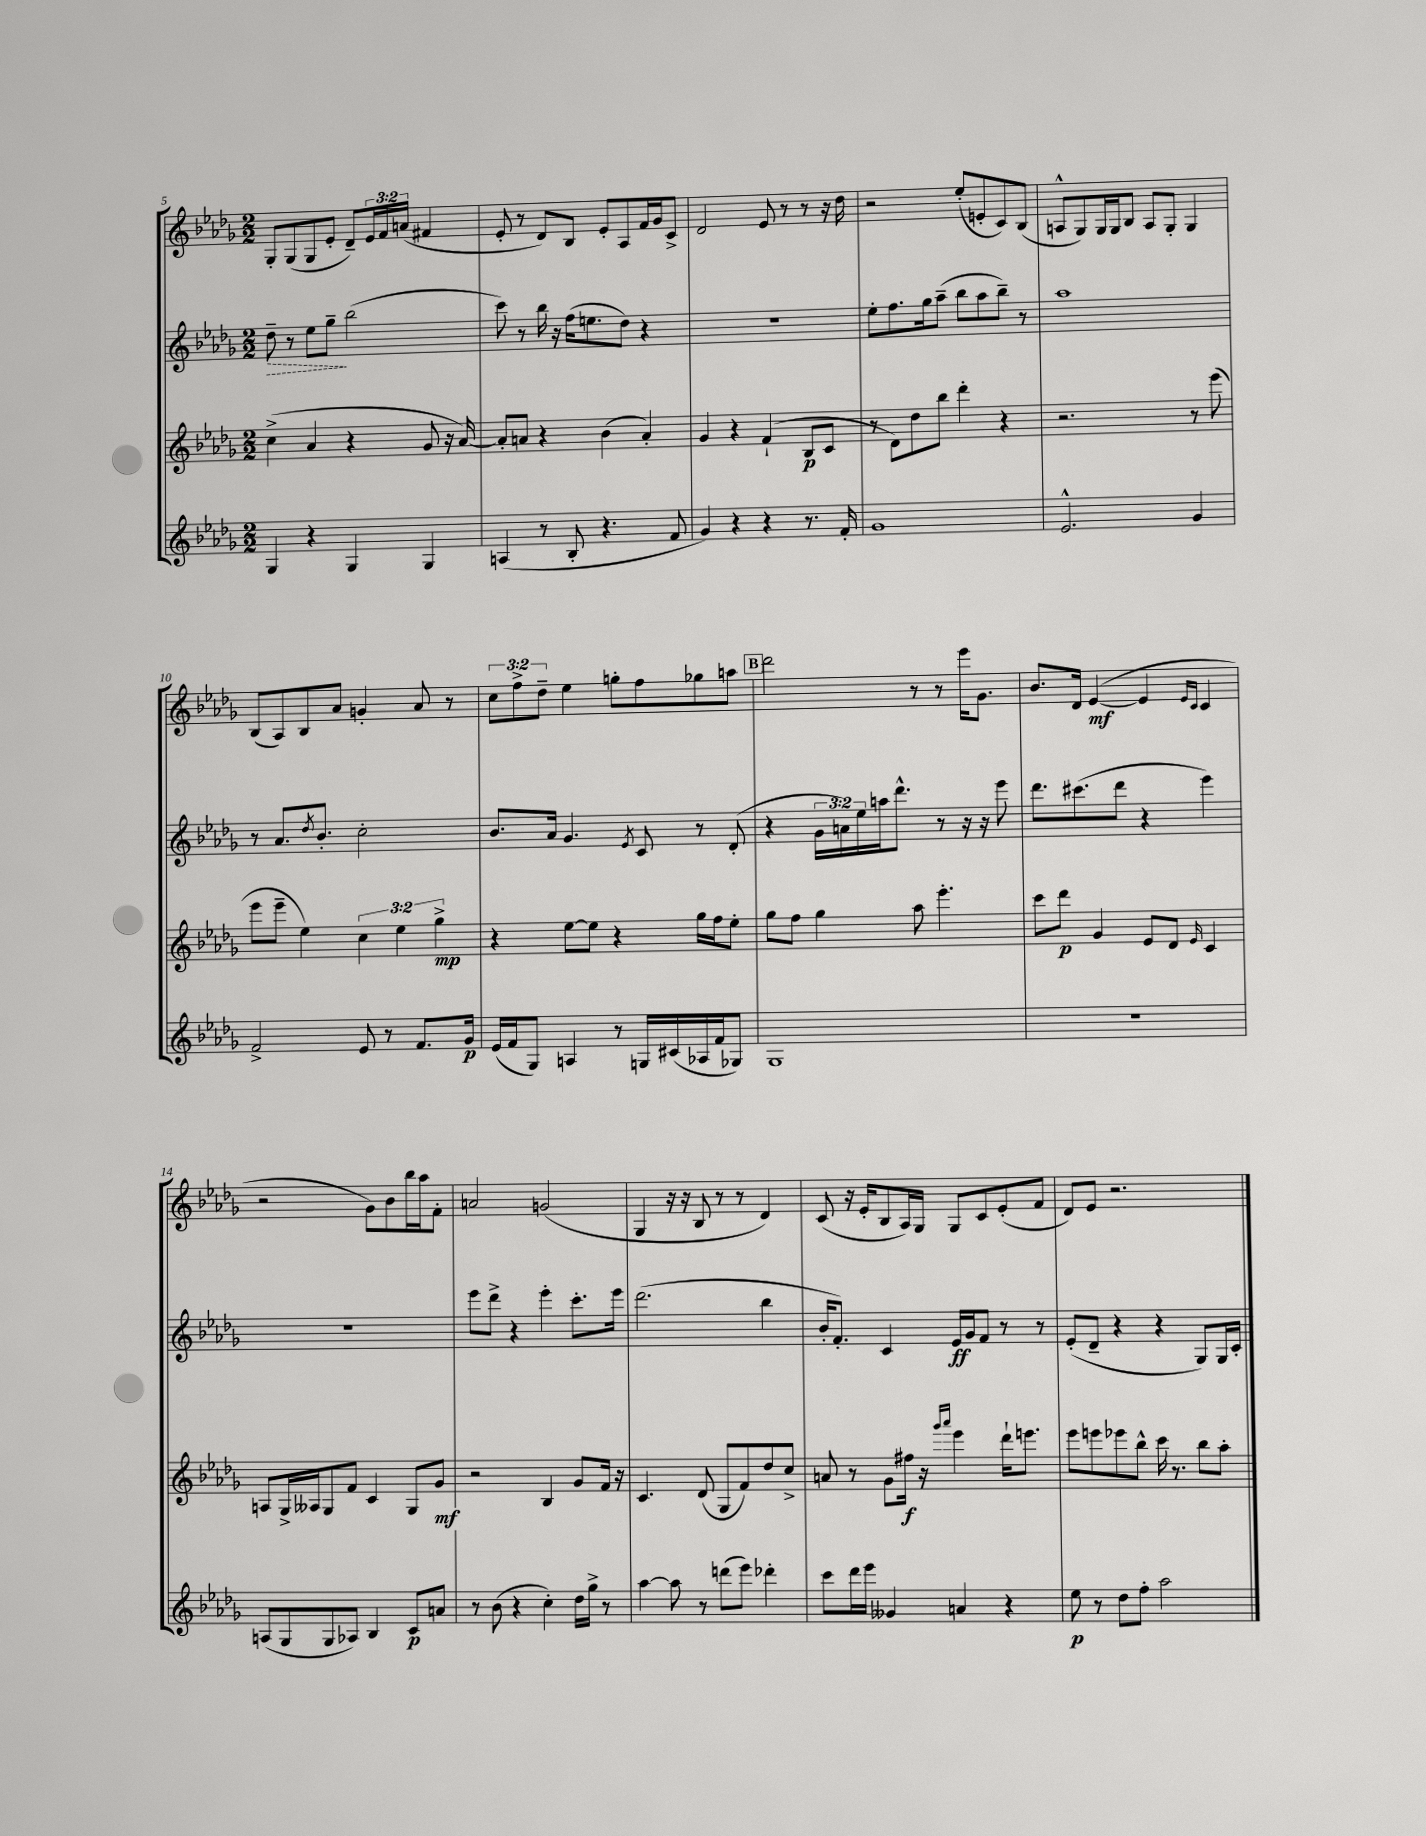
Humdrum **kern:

**kern	**dynam	**kern	**dynam	**kern	**dynam	**kern	**dynam
*part4	*part4	*part3	*part3	*part2	*part2	*part1	*part1
*staff4	*staff4	*staff3	*staff3	*staff2	*staff2	*staff1	*staff1
*clefG2	*	*clefG2	*	*clefG2	*	*clefG2	*
*k[b-e-a-d-g-]	*	*k[b-e-a-d-g-]	*	*k[b-e-a-d-g-]	*	*k[b-e-a-d-g-]	*
*M2/2	*	*M2/2	*	*M2/2	*	*M2/2	*
=5	=5	=5	=5	=5	=5	=5	=5
!	!	!	!	!	!LO:HP:b	!	!
4G-/	.	(4cc^\	.	8dd-~\	>	8G-'/L	.
.	.	.	.	8r	.	(8G-/	.
4r	.	4a-/	.	8ee-\L	.	8G-/	.
.	.	.	.	8gg-~\J	.	8e-'/J	.
4G-/	.	4r	.	(2bb-\	]	8d-~/L)	.
.	.	.	.	.	.	24e-/L	.
.	.	.	.	.	.	24f/	.
.	.	.	.	.	.	(24an/JJ	.
4G-/	.	8g-/	.	.	.	4f#X/	.
.	.	16r	.	.	.	.	.
.	.	[16a-/)	.	.	.	.	.
=6	=6	=6	=6	=6	=6	=6	=6
(4An/	.	8a-'/L]	.	8ccc\)	.	8e-'/	.
.	.	8an/J	.	8r	.	8r	.
8r	.	4r	.	16bb-\	.	8d-/L)	.
.	.	.	.	16r	.	.	.
8B-'/	.	.	.	(16ff\KL	.	8B-/J	.
.	.	.	.	8.een\	.	.	.
4.r	.	(4b-\	.	.	.	8e-'/L	.
.	.	.	.	8dd-\J)	.	8A-/	.
.	.	4a'/)	.	4r	.	16f/L	.
.	.	.	.	.	.	16g-/J	.
8f/	.	.	.	.	.	8c^/J	.
=7	=7	=7	=7	=7	=7	=7	=7
4g-/)	.	4g-/	.	1r	.	2d-/	.
4r	.	4r	.	.	.	.	.
4r	.	(4f`/	.	.	.	8e-/	.
.	.	.	.	.	.	8r	.
8.r	.	8B-/L	p	.	.	8r	.
.	.	8c/J	.	.	.	16r	.
16f'/	.	.	.	.	.	16dd-\	.
=8	=8	=8	=8	=8	=8	=8	=8
1g-	.	8r	.	8ee-'\L	.	2r	.
.	.	8d-\L)	.	8.ff\	.	.	.
.	.	8dd-\	.	.	.	.	.
.	.	.	.	16gg-\k	.	.	.
.	.	8bb-\J	.	(8aa-~\J	.	.	.
.	.	4ddd-'\	.	8bb-\L	.	(8ee-'/L	.
.	.	.	.	8aa-\	.	8en'/	.
.	.	4r	.	8bb-~\J)	.	8c/)	.
.	.	.	.	8r	.	(8B-/J	.
=9	=9	=9	=9	=9	=9	=9	=9
2.e-^^/	.	2.r	.	1aa-	.	8An^^/L	.
.	.	.	.	.	.	8G-/)	.
.	.	.	.	.	.	16G-/L	.
.	.	.	.	.	.	16G-/J	.
.	.	.	.	.	.	8B-/J	.
.	.	.	.	.	.	8A/L	.
.	.	.	.	.	.	8G-'/J	.
4g-/	.	8r	.	.	.	4G-/	.
.	.	(8eee-\	.	.	.	.	.
!!LO:LB:g=z
=10	=10	=10	=10	=10	=10	=10	=10
2f^/	.	8eee-\L	.	8r	.	(8B-/L	.
.	.	8eee-~\J	.	8.a-/L	.	8A-/)	.
.	.	4ee-\)	.	.	.	8B-/	.
.	.	.	.	8qdd-/	.	.	.
.	.	.	.	8.b-'/J	.	.	.
.	.	.	.	.	.	8a-/J	.
8e-/	.	6cc\	.	2cc'\	.	4gn'/	.
8r	.	.	.	.	.	.	.
.	.	6ee-\	.	.	.	.	.
8.f/L	.	.	.	.	.	8a-/	.
.	.	6gg-^\	mp	.	.	.	.
.	.	.	.	.	.	8r	.
16g-/Jk	p	.	.	.	.	.	.
=11	=11	=11	=11	=11	=11	=11	=11
(16e-/LL	.	4r	.	8.b-/L	.	12cc\L	.
16f/J	.	.	.	.	.	.	.
.	.	.	.	.	.	12ff^\	.
8G-/J)	.	.	.	.	.	.	.
.	.	.	.	.	.	12dd-~\J	.
.	.	.	.	16a-/Jk	.	.	.
4An/	.	[8ee-\L	.	4.g-/	.	4ee-\	.
.	.	8ee-\J]	.	.	.	.	.
8r	.	4r	.	.	.	8ggn'\L	.
.	.	.	.	8qe-/	.	.	.
16Gn/LL	.	.	.	8c/	.	8ff\	.
(16c#X/	.	.	.	.	.	.	.
16A-X/	.	16gg-\LL	.	8r	.	8gg-X\	.
16f/J	.	16ff\J	.	.	.	.	.
8G-X/J)	.	8ee-'\J	.	(8d-'/	.	8aan\J	.
!!LO:REH:place=s1:t=B
=12	=12	=12	=12	=12	=12	=12	=12
1G-	.	8gg-\L	.	4r	.	2ddd-\	.
.	.	8ff\J	.	.	.	.	.
.	.	4gg-\	.	24g-\LL	.	.	.
.	.	.	.	24an\)	.	.	.
.	.	.	.	24ee-\	.	.	.
.	.	.	.	16aan\J	.	.	.
.	.	.	.	8.ddd-^^\J	.	.	.
.	.	8aa-\	.	.	.	8r	.
.	.	4.eee-'\	.	8r	.	8r	.
.	.	.	.	16r	.	16eee-\KL	.
.	.	.	.	16r	.	8.g-\J	.
.	.	.	.	8eee-\	.	.	.
=13	=13	=13	=13	=13	=13	=13	=13
1r	.	8ccc\L	.	8.ddd-\L	.	8.b-/L	.
.	.	8ddd-\J	p	.	.	.	.
.	.	.	.	(8.ccc#X\	.	16d-/Jk	.
.	.	4g-/	.	.	.	([4e-/	mf
.	.	.	.	8ddd-\J	.	.	.
.	.	8e-/L	.	4r	.	4e-/]	.
.	.	8d-/J	.	.	.	.	.
.	.	.	.	.	.	16qqe-/LL	.
.	.	16qqe-/	.	.	.	16qqc/JJ	.
.	.	4c/	.	4eee-\)	.	4c/	.
!!LO:LB:g=z
=14	=14	=14	=14	=14	=14	=14	=14
(8An/L	.	8An/L	.	1r	.	2r	.
8G-/	.	16G-^/L	.	.	.	.	.
.	.	16A--X/J	.	.	.	.	.
8G-/	.	8G-/	.	.	.	.	.
8A-X/J)	.	8f/J	.	.	.	.	.
4B-/	.	4c/	.	.	.	8g-\L)	.
.	.	.	.	.	.	8b-\	.
8c/L	p	8G-/L	.	.	.	16bb-\L	.
.	.	.	.	.	.	16aa-\J	.
8an/J	.	8g-/J	mf	.	.	8f'\J	.
=15	=15	=15	=15	=15	=15	=15	=15
8r	.	2r	.	8eee-\L	.	2an/	.
(8b-\	.	.	.	8ddd-^\J	.	.	.
4r	.	.	.	4r	.	.	.
4cc'\)	.	4B-/	.	4eee-'\	.	(2gn/	.
16dd-\LL	.	8g-/L	.	8.ccc'\L	.	.	.
16gg-^\JJ	.	.	.	.	.	.	.
8r	.	16f/Jk	.	.	.	.	.
.	.	16r	.	16eee-\Jk	.	.	.
=16	=16	=16	=16	=16	=16	=16	=16
[4aa-\	.	4.c/	.	(2.ddd-\	.	4G-/	.
8aa-\]	.	.	.	.	.	16r	.
.	.	.	.	.	.	16r	.
8r	.	(8d-/	.	.	.	8B-/	.
(8dddn\L	.	8G-/L	.	.	.	8r	.
8eee-\J)	.	8f/)	.	.	.	8r	.
4ddd-X'\	.	8dd-/	.	4bb-\	.	4d-/)	.
.	.	8cc^/J	.	.	.	.	.
=17	=17	=17	=17	=17	=17	=17	=17
8ccc\L	.	8an/	.	16b-'/KL	.	(8c/	.
.	.	.	.	8.f'/J)	.	.	.
16ddd-\L	.	8r	.	.	.	16r	.
16eee-\JJ	.	.	.	.	.	16e-'/KL	.
4g--X/	.	8g-\L	.	4c/	.	8B-/	.
.	.	16ff#X\Jk	f	.	.	16A-/L)	.
.	.	16r	.	.	.	16G-/JJ	.
.	.	16qqggg-/LL	.	.	.	.	.
.	.	16qqaaa-/JJ	.	.	.	.	.
4an/	.	4eee-\	.	16e-/LL	ff	8G-/L	.
.	.	.	.	16g-/J	.	.	.
.	.	.	.	8f/J	.	8c/	.
4r	.	16ddd-`\KL	.	8r	.	(8e-'/	.
.	.	8.eeen\J	.	.	.	.	.
.	.	.	.	8r	.	8f/J	.
=18	=18	=18	=18	=18	=18	=18	=18
8ee-\	p	8eee-\L	.	(8e-'/L	.	8d-/L)	.
8r	.	8eeen\	.	8d-~/J	.	8e-/J	.
8dd-\L	.	8eee-X\	.	4r	.	2.r	.
8ff'\J	.	8bb-^^\J	.	.	.	.	.
2aa-\	.	16ccc\	.	4r	.	.	.
.	.	8.r	.	.	.	.	.
.	.	8bb-\L	.	8G-/L)	.	.	.
.	.	8aa-'\J	.	16G-/L	.	.	.
.	.	.	.	16c'/JJ	.	.	.
==	==	==	==	==	==	==	==
*-	*-	*-	*-	*-	*-	*-	*-
